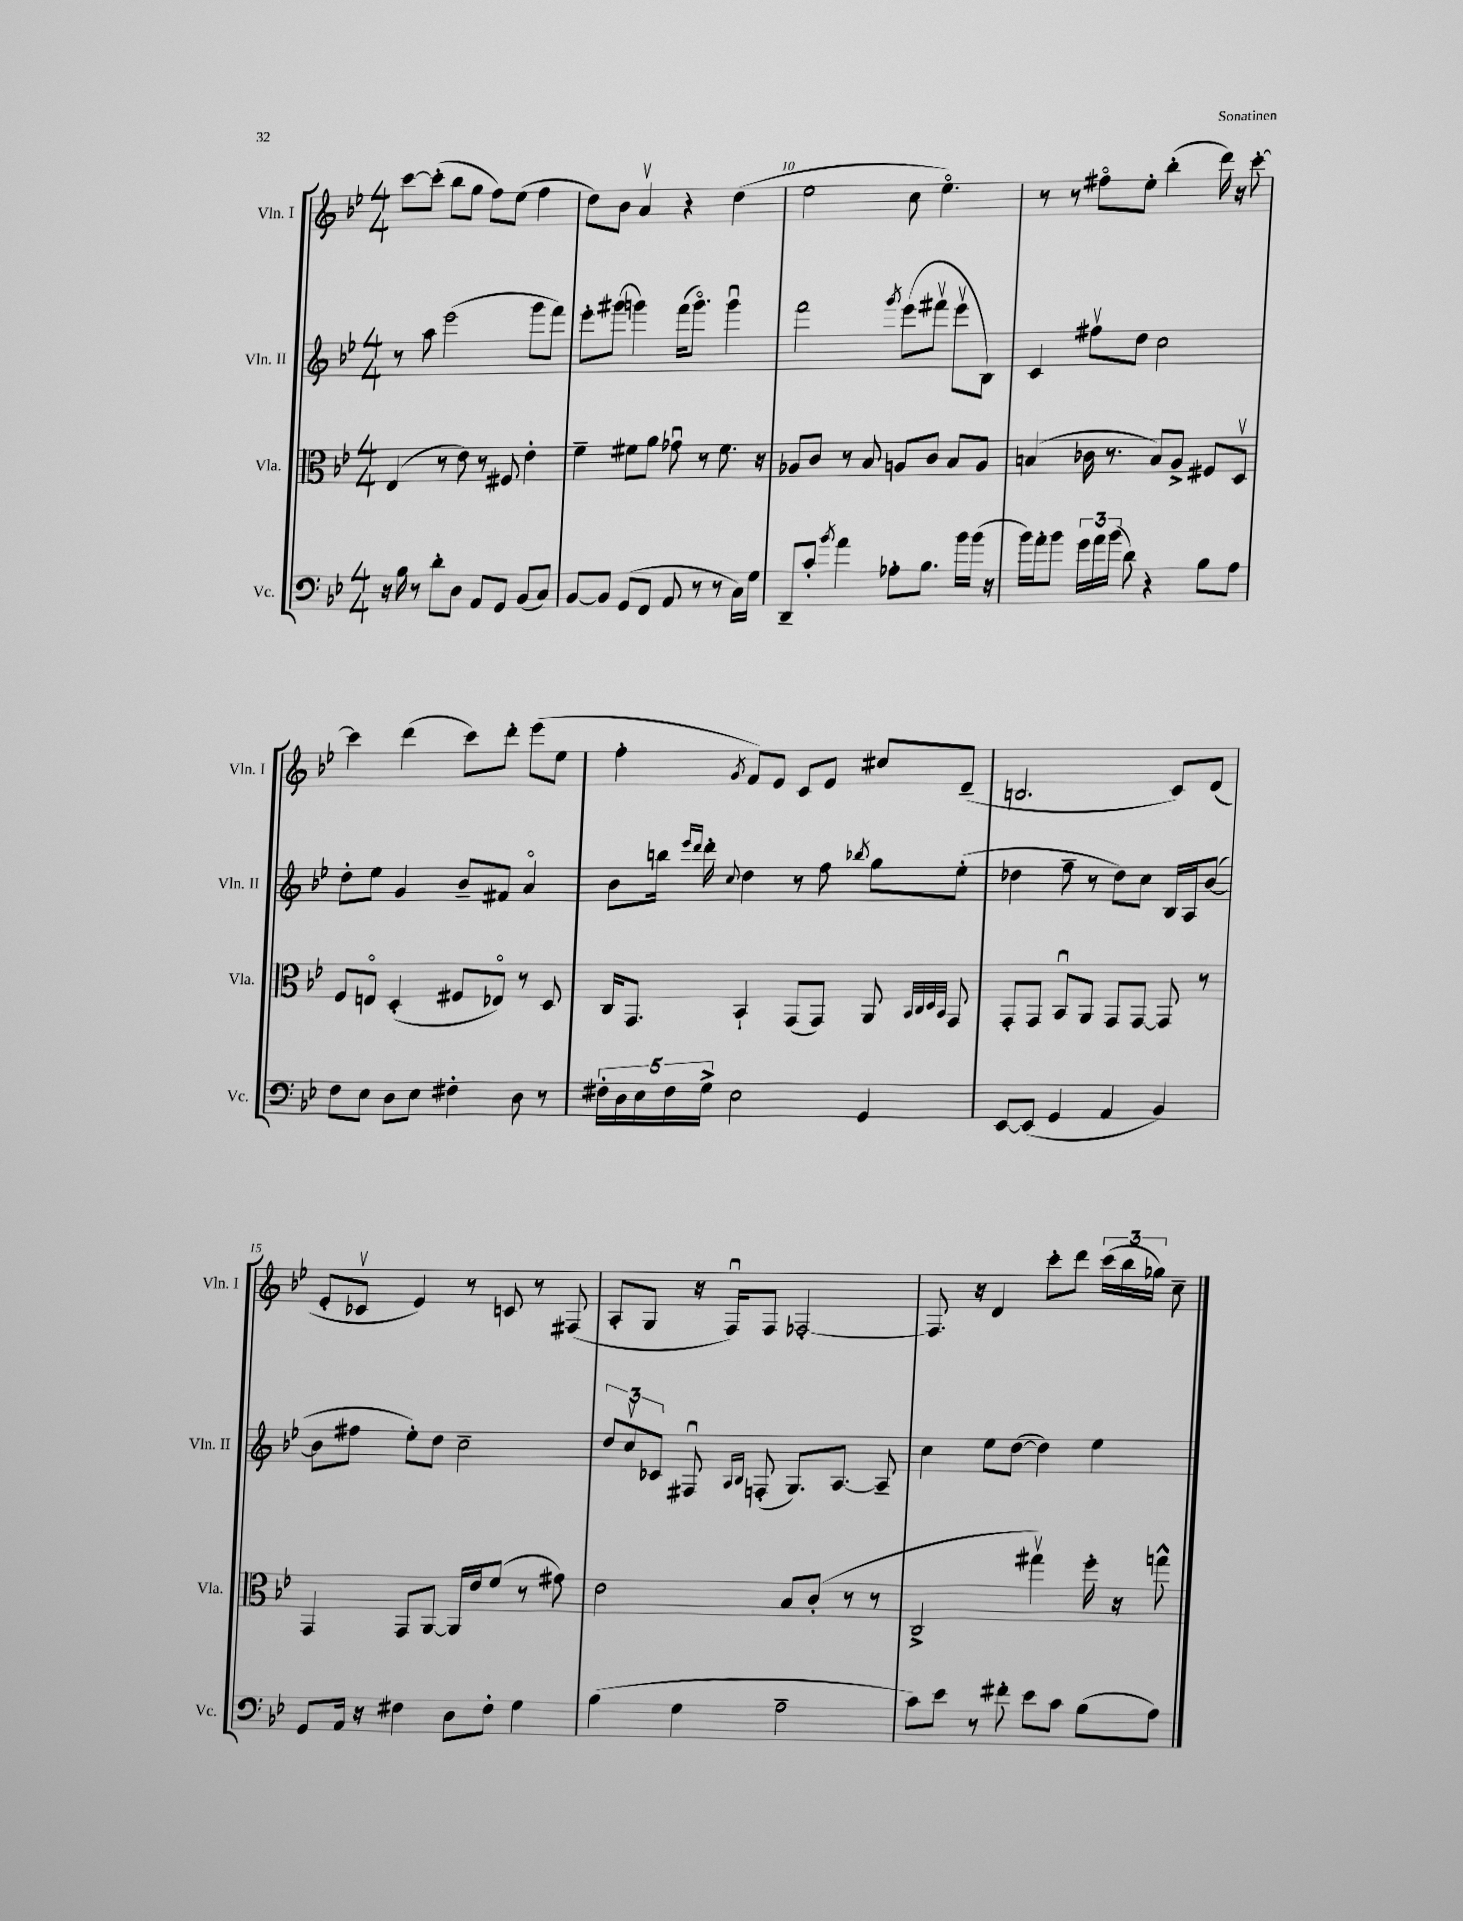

**kern	**kern	**kern	**kern
*part4	*part3	*part2	*part1
*staff4	*staff3	*staff2	*staff1
*I"Vc.	*I"Vla.	*I"Vln. II	*I"Vln. I
*I'Vc.	*I'Vla.	*I'Vln. II	*I'Vln. I
*clefF4	*clefC3	*clefG2	*clefG2
*k[b-e-]	*k[b-e-]	*k[b-e-]	*k[b-e-]
*M4/4	*M4/4	*M4/4	*M4/4
=8	=8	=8	=8
16r	(4E-/	8r	[8ccc\L
16B-\	.	.	.
8r	.	8aa\	(8ccc'\J]
8d'\L	8r	(2eee-\	8bb-\L
8D\J	8e-\)	.	8gg\J
8AA/L	8r	.	8ff\L)
8GG/J	8F#X/	.	(8ee-\J
(8BB-/L	4e-'\	8ggg\L	4ff\
8C/J)	.	8fff\J)	.
=9	=9	=9	=9
[8BB-/L	4f~\	8eee-'\L	8dd\L)
8BB-/J]	.	(8ggg#X\J	8b-\J
(8GG/L	8f#X\L	4gggn\)	4av/
8FF/J	8a\J	.	.
8AA/	8g-Xu\	(16fff\KL	4r
.	.	8.ggg\J)	.
8r	8r	.	.
8r	8.f#\	4gggu\	(4dd\
16C\LL)	.	.	.
16G\JJ	16r	.	.
=10	=10	=10	=10
8DD~/L	8A-X/L	2fff\	2ee-\
8c'/J	8c/J	.	.
8qb-/	.	.	.
4a\	8r	.	.
.	8B-/	.	.
.	.	8qggg/	.
8A-X'\L	8An/L	(8eee-\L	8cc\
8.B-\J	8c/J	8fff#Xv\J	4.ee-\)
.	8B-/L	8eee-v\L	.
16b-\LL	.	.	.
(16b-\JJ	8A/J	8B-\J)	.
16r	.	.	.
=11	=11	=11	=11
16b-\LL)	(4Bn/	4c/	8r
16a'\J	.	.	.
8b-\J	.	.	8r
24g\LL	16c-X\	8ff#Xv\L	8ff#X\L
24a\	.	.	.
.	8.r	.	.
(24b-\JJ	.	.	.
8d\)	.	8dd\J	8ee-'\J
4r	8B/L)	2cc\	(4bb-'\
.	8A^/J	.	.
8B-\L	8F#X/L	.	16ddd\)
.	.	.	16r
8A\J	8Dv/J	.	[8ccc'\
!!LO:LB:g=z
=12	=12	=12	=12
8F\L	8F/L	8dd'\L	4ccc\]
8E-\J	8En/J	8ee-\J	.
8D\L	(4D'/	4g/	(4ddd\
8E-\J	.	.	.
4F#X'\	8F#X/L	8b-~/L	8ccc\L)
.	8E-X/J)	8f#X/J	8ddd'\J
8D\	8r	4a/	(8eee-\L
8r	8D/	.	8ee-\J
=13	=13	=13	=13
20F#X'\LL	16C/KL	8b-\L	4ff'\
20D\	.	.	.
.	8.GG/J	.	.
20E-\	.	.	.
.	.	16bbn\Jk	.
20F#\	.	.	.
.	.	16qqeee-/LL	.
.	.	16qqddd/JJ	.
.	.	16ddd'\	.
20G^\JJ	.	.	.
.	.	8qqcc/	8qg/
2E-\	4BB-`/	4dd\	8f/L)
.	.	.	8e-/J
.	(8GG/L	8r	8c/L
.	8GG/J)	8ff\	8e-/J
.	.	8qbb-X/	.
4GG/	8AA/	8gg\L	8cc#X/L
.	32qqBB-/LLL	.	.
.	32qqC/	.	.
.	32qqD/	.	.
.	32qqBB-/JJJ	.	.
.	8GG/	(8ee-'\J	(8d~/J
=14	=14	=14	=14
[8EE-/L	8GG'/L	4dd-X\	2.Bn/
(8EE-/J]	8GG/J	.	.
4GG/	8BB-u/L	8ff~\	.
.	8AA/J	8r	.
4AA/	8GG/L	8dd-\L)	.
.	[8GG/J	8cc\J	.
4BB-/)	8GG/]	16B-/LL	8c/L)
.	.	16A/J	.
.	8r	([8b-/J	(8d/J
!!LO:LB:g=z
=15	=15	=15	=15
8GG/L	4GG/	8b-\L]	8e-'/L
16AA/Jk	.	8ff#X\J	8c-Xv/J
16r	.	.	.
4F#X\	8GG/L	8ee-'\L)	4e-/)
.	[8AA/J	8dd\J	.
8D\L	16AA/LL]	2cc~\	8r
.	16e-/J	.	.
8F#'\J	(8f/J	.	8cn/
4G\	8r	.	8r
.	8g#X\)	.	(8F#X/
=16	=16	=16	=16
(4B-\	2e-\	12dd/L	8A'/L
.	.	12ccv/	.
.	.	.	8G/J
.	.	12c-X/J	.
4G\	.	8F#Xu/	16r
.	.	.	16Fu/KL)
.	.	16qqA/LL	.
.	.	16qqB-/JJ	.
.	.	(8Fn'/	8F/J
2A~\	8B-/L	8.G/L)	[2F-X'/
.	(8c'/J	.	.
.	.	[8.A/J	.
.	8r	.	.
.	8r	8A~/]	.
=17	=17	=17	=17
8c\L)	2C^/	4cc\	8.F-/]
8e-\J	.	.	.
.	.	.	16r
8r	.	8ee-\L	4d/
8f#X'\	.	([8dd\J	.
8e-\L	4gg#Xv\)	4dd\])	8ccc'\L
8c\J	.	.	8ddd\J
(8B-\L	16ff'\	4ee-\	(24ccc\LL
.	.	.	24bb-\
.	16r	.	.
.	.	.	24gg-X\JJ)
8A\J)	8ggn^^\	.	8cc~\
==	==	==	==
*-	*-	*-	*-
